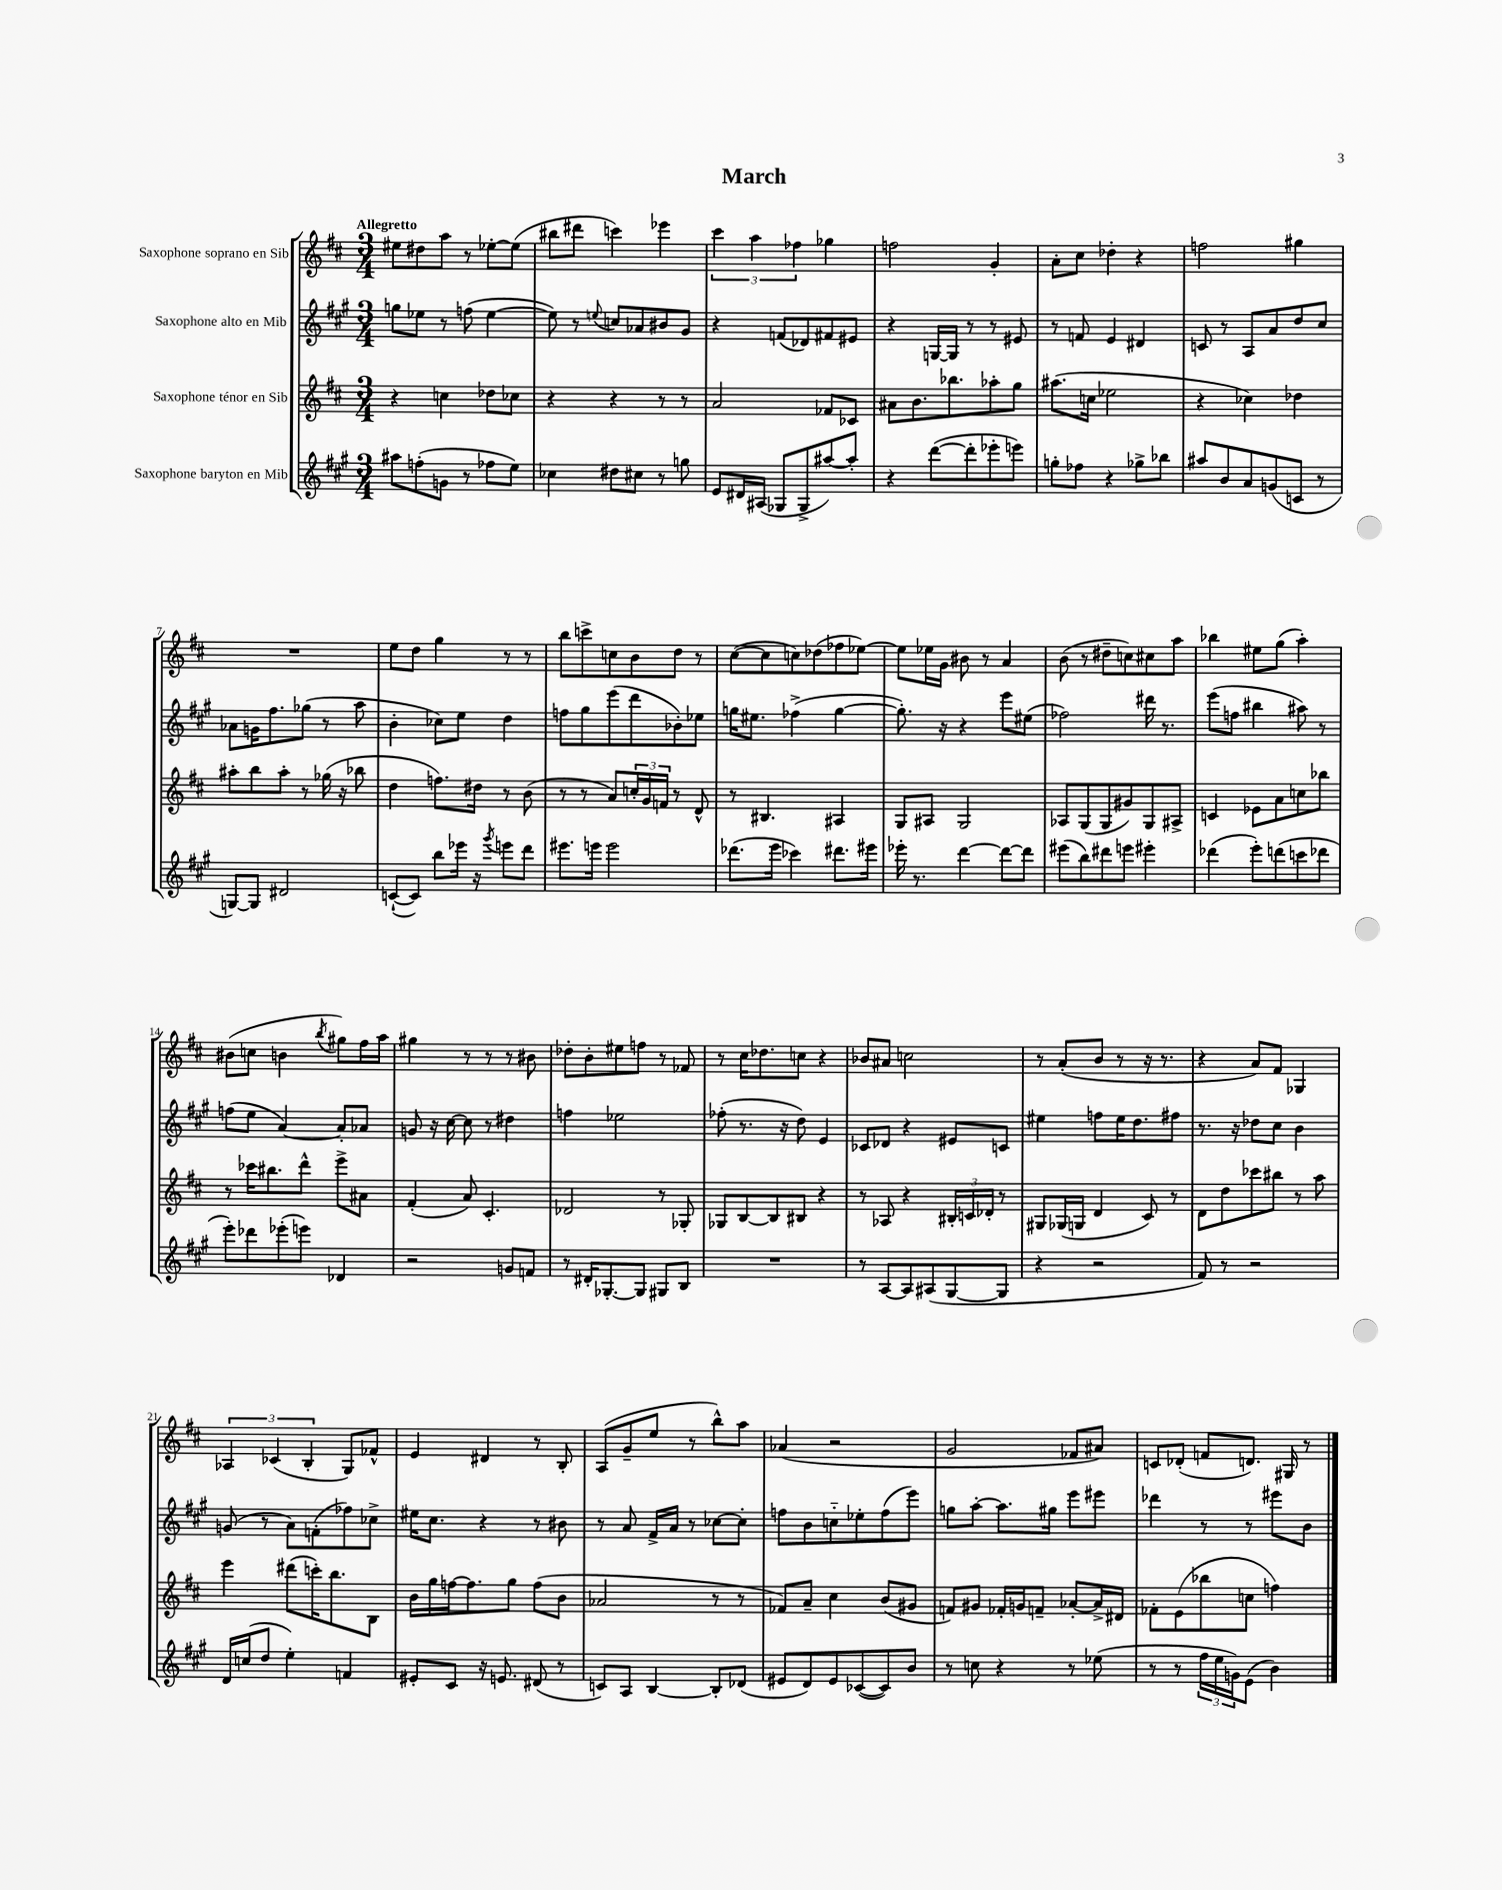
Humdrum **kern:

**kern	**kern	**kern	**kern
*staff4	*staff3	*staff2	*staff1
*clefG2	*clefG2	*clefG2	*clefG2
*k[f#c#g#]	*k[f#c#]	*k[f#c#g#]	*k[f#c#]
*M3/4	*M3/4	*M3/4	*M3/4
8aa#	4r	8gg	8ee#
(8ff'	.	8ee-	8dd#
8g	4cc	8r	8aa
8r	.	(8ff	8r
8ff-	8dd-	[4ee-	[8ee-'
8ee)	8cc-	.	(8ee-]
=	=	=	=
4cc-	4r	8ee-])	8bb#
.	.	8r	8ddd#
.	.	8qqee	.
8dd#	4r	8cc	4ccc)
8cc#	.	8a-	.
8r	8r	8b#	4eee-
8gg	8r	8g#	.
=	=	=	=
8e	2a	4r	6ccc#
16d#	.	.	.
.	.	.	6aa
(16A#	.	.	.
8G-	.	(8f	.
.	.	.	6ff-
8G-^	.	8d-)	.
[8aa#)	8f-	8f#	4gg-
8aa#']	8c-	8e#	.
=	=	=	=
4r	8a#	4r	2ff
.	8.b	.	.
([8ddd	.	[16G	.
.	8.bb-	16G]	.
8ddd']	.	8r	.
8eee-'	8aa-'	8r	4g'
8eee)	8gg	8e#	.
=	=	=	=
8gg'	(8.aa#	8r	8a'
8ff-	.	8f	8cc#
.	16cc	.	.
4r	2ee-	4e	4dd-'
8gg-^	.	4d#	4r
8bb-	.	.	.
=	=	=	=
8aa#	4r	8c	2ff
8b	.	8r	.
8a	4cc-)	8A	.
(8g	.	8a	.
8c	4dd-	8dd	4gg#
8r	.	8cc#	.
=	=	=	=
[8G)	8aa#'	8a-	2.r
8G]	8bb	16g	.
.	.	8.ff#	.
2d#	8aa#'	.	.
.	8r	(8gg-	.
.	(16gg-	8r	.
.	16r	.	.
.	8bb-	8aa	.
=	=	=	=
([8c`	4dd	4b'	8ee
8c])	.	.	8dd
8bb	8.ff)	8cc-)	4gg
16eee-	.	8ee	.
16r	16dd#	.	.
8qggg#	.	.	.
8eee	8r	4dd	8r
8ddd	(8b	.	8r
=	=	=	=
8.eee#	8r	8ff	8bb
.	8r	8gg#	8ccc^
16eee	.	.	.
2eee	8a)	(8eee	8cc
.	24cc'	8ddd	8b
.	24g	.	.
.	24f	.	.
.	8r	8b-')	8dd
.	8d^^	8ee-	8r
=	=	=	=
(8.ddd-	8r	16gg	([8cc#
.	.	8.ee#	.
.	4.B#	.	8cc#]
16eee	.	.	.
4ccc-)	.	(4ff-^	8cc)
.	.	.	(8dd-
8.ddd#	4A#	[4gg	8ff-
.	.	.	[8ee-)
16eee#	.	.	.
=	=	=	=
16eee-'	8G	8.gg'])	8ee-]
8.r	.	.	.
.	8A#	.	16ee-
.	.	16r	16g
[4ddd	2G	4r	8b#
.	.	.	8r
8ddd_	.	8eee	4a
8ddd]	.	(8ee#	.
=	=	=	=
(8eee#	8A-	2ff-)	(8b
8bb)	(8G	.	8r
8ddd#	8G	.	8dd#~
8eee	8g#)	.	8cc)
4eee#'	8G	16ddd#	8cc#
.	.	8.r	.
.	8A#^	.	8aa
=	=	=	=
(4ddd-	4c	(8eee	4bb-
.	.	8ff	.
8eee')	8e-	4bb#	8ee#
(8ddd	8a	.	(8gg
8ccc	8cc	8aa#)	4aa')
8ddd-	8bb-	8r	.
=	=	=	=
8eee')	8r	(8ff	(8b#
8ddd-	16ccc-	8ee	8cc
.	8.bb#	.	.
(8eee-'	.	[4a)	4b
8eee)	8ddd^^	.	.
.	.	.	8qbb
4d-	8eee^	8a']	8gg#)
.	8a#	8a-	16ff#
.	.	.	16aa
=	=	=	=
2r	(4f#'	8g	4gg#
.	.	16r	.
.	.	[16cc#	.
.	8a)	8cc#]	8r
.	4.c#'	8r	8r
8g	.	4dd#	8r
8f	.	.	8b#
=	=	=	=
8r	2d-	4ff	8dd-'
16d#'	.	.	8b'
[8.G-'	.	.	.
.	.	2ee-	8ee#
8G-]	.	.	8ff
8G#	8r	.	8r
8B	8G-'	.	8f-
=	=	=	=
2.r	8G-	(8ff-'	8r
.	[8B	8.r	16cc#
.	.	.	8.dd-
.	8B]	.	.
.	.	16r	.
.	8B#	8dd)	8cc
.	4r	4e	4r
=	=	=	=
8r	8r	8c-	8b-
[8A	8A-	8d-	8a#
8A]	4r	4r	2cc
(8A#	.	.	.
[8G#	24B#'	8e#	.
.	24c	.	.
.	24d-'	.	.
8G#]	8r	8c	.
=	=	=	=
4r	8G#	4ee#	8r
.	(16G-	.	(8a'
.	16G	.	.
2r	4d	8ff	8b
.	.	16ee#	8r
.	.	8.dd	.
.	8c#)	.	16r
.	.	.	8.r
.	8r	8ff#	.
=	=	=	=
8f#)	8d	8.r	4r
8r	8dd	.	.
.	.	16r	.
2r	8ccc-	8dd-	8a)
.	8bb#	8cc#	8f#
.	8r	4b	4G-
.	8aa	.	.
=	=	=	=
16d	4eee	(8g	6A-
(16cc	.	.	.
8dd	.	8r	.
.	.	.	(6c-
4ee')	(8ddd#	8a)	.
.	.	.	6B'
.	16ccc')	(8f'	.
.	8.bb	.	.
4f	.	8ff-)	8G)
.	8B	8cc-^	8f-^^
=	=	=	=
8e#'	16b	16ee#	4e
.	16gg	8.cc#	.
8c#	[16ff	.	.
.	8.ff]	.	.
16r	.	4r	4d#
8.e	.	.	.
.	8gg	.	.
(8d#	(8ff	8r	8r
8r	8b	8b#	8B'
=	=	=	=
8c)	2a-	8r	(8A
8A	.	8a	8g~
[4B	.	16f#^	8ee
.	.	16a	.
.	.	8r	8r
8B']	8r	[8cc-	8bb^^)
(8d-	8r	8cc-']	8aa
=	=	=	=
8e#	8f-)	8ff	(4a-
8d)	8a~	8b	.
8e#	4cc#	8cc'~	2r
([8c-	.	8ee-'	.
8c-])	(8b	(8ff	.
8b	8g#	8eee)	.
=	=	=	=
8r	8f)	8gg	2g
8cc	8g#	[8aa'	.
4r	16f-'	8.aa]	.
.	16g	.	.
.	8f~	.	.
.	.	16gg#	.
8r	[8a-'	8eee	8f-
(8ee-	16a-^]	8eee#	8a#)
.	16d#	.	.
=	=	=	=
8r	8f-'	4ddd-	8c
8r	(8e	.	(8d-'
24ff#	8bb-	8r	8f
24ee	.	.	.
24g)	.	.	.
(8e	8cc	8r	8.d)
4b)	4ff)	8eee#	.
.	.	.	16G#
.	.	8b	8r
==	==	==	==
*-	*-	*-	*-
